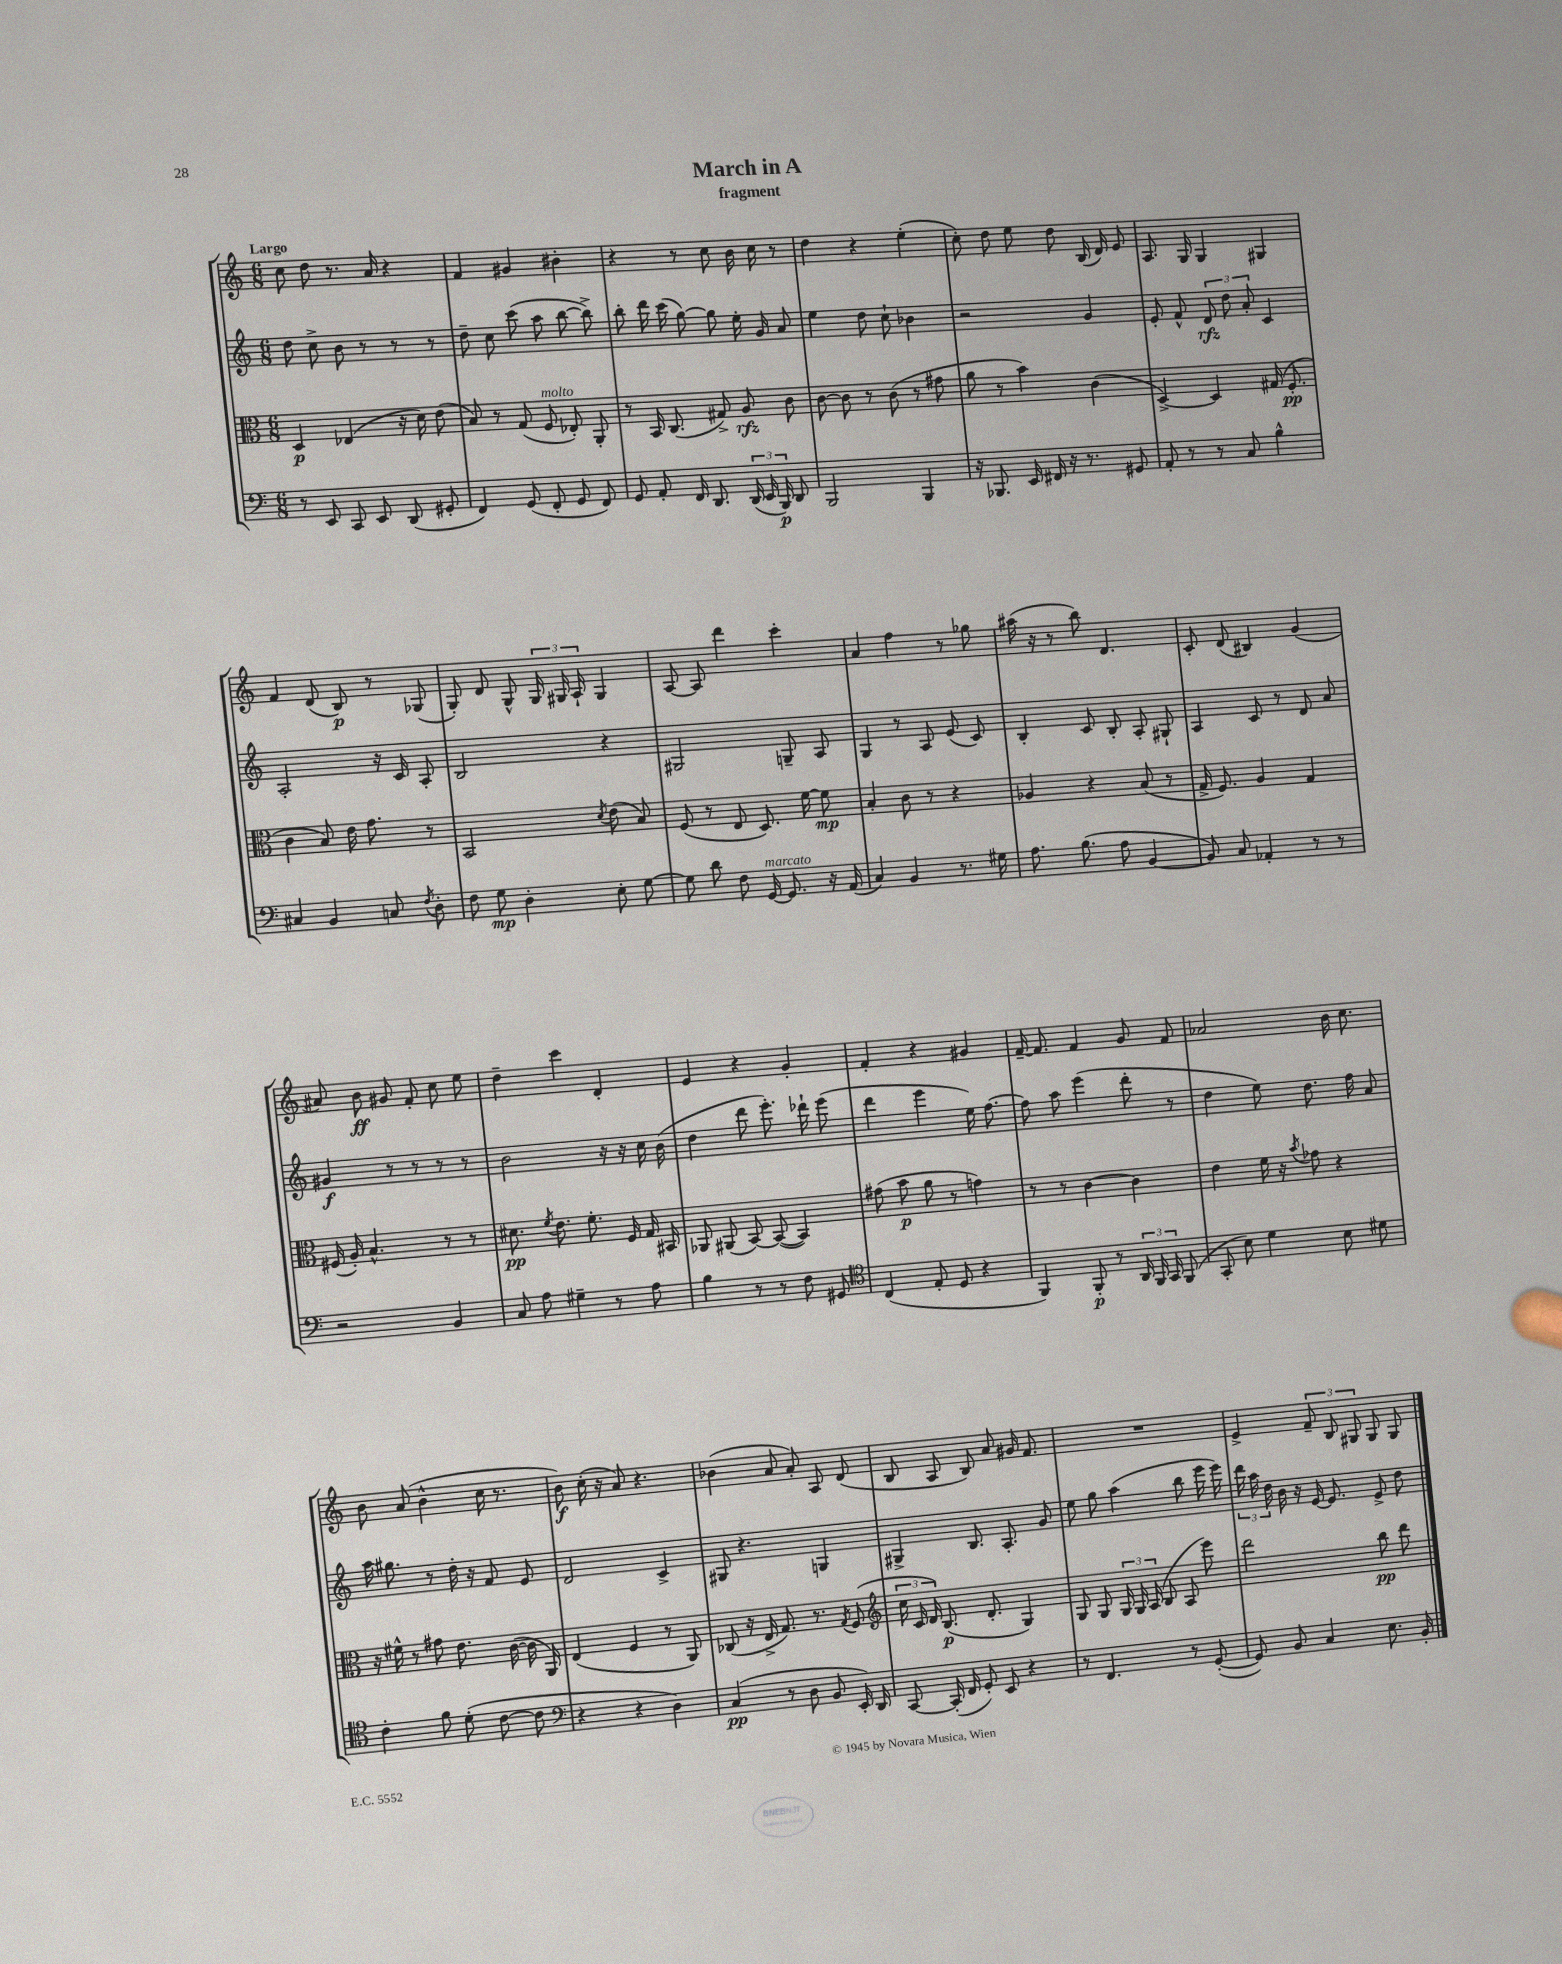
\header { title = "March in A" subtitle = "fragment" }
<<
\new StaffGroup <<
\new Staff = "s0" {
    \clef treble \key c \major \numericTimeSignature \time 6/8 \tempo "Largo"
    \autoBeamOff c''8 d''8 r8. a'16 r4 |
    f'4 gis'4 bis'4-. |
    r4 r8 c''8 b'16 c''16 r8 |
    d''4 r4 e''4-.( |
    c''8-.) d''8 e''8 d''8 b16( d'16) e'8 |
    a8. g16 g4 gis4 |
    f'4 d'8( b8\p) r8 ges8( |
    g8-.) d'8 g8-^ \tuplet 3/2 { g16 gis16 a16-! } gis4 |
    a8~ a8 d'''4 c'''4-. |
    a'4 f''4 r8 ges''8 |
    ais''16( r16 r8 b''8) d'4. |
    c'8-. d'8( bis4) g'4( |
    ais'8) b'8\ff gis'8 f'8-. c''8 e''8 |
    d''4-- c'''4 d'4-. |
    e'4 r4 g'4-. |
    f'4-. r4 gis'4 |
    f'16~-- f'8. f'4 g'8 f'8 |
    aes'2 b'16 c''8. |
    b'8 a'8( b'4-^ c''16 r8. |
    b'8\f) c''16-.( r16 a'8) r4. |
    bes'4( a'8 a'8-.) a8 d'8( |
    b8 a8 b8) a'8 gis'16 f'8. |
    R2. |
    e'4-> \tuplet 3/2 { f'8-- b8 gis8 } gis8 gis8 \bar "|." |
}
\new Staff = "s1" {
    \clef treble \key c \major \numericTimeSignature \time 6/8
    \autoBeamOff d''8 c''8-> b'8 r8 r8 r8 |
    d''8-- c''8 c'''8( a''8 b''8~ b''8->) |
    b''8-. d'''16 c'''16( g''8~) g''8 e''16-. g'16 a'8 |
    e''4 d''8 c''8-! bes'4 |
    r2 g'4 |
    e'8-. f'8-^ \tuplet 3/2 { d'8\rfz d''8 a'8-. } c'4 |
    a2-. r16 c'16 a8-. |
    b2 r4 |
    gis2 g8-- a8 |
    g4 r8 a8 e'8( c'8) |
    b4-. c'8 b8-. a8-. gis8-! |
    a4 c'8 r8 d'8 a'8 |
    gis'4\f r8 r8 r8 r8 |
    b'2 r16 r16 c''16 b'16( |
    d''4 d'''8 e'''8.-.) des'''16-! e'''8( |
    d'''4 e'''4 e''16) f''8.~ |
    f''8 a''8 e'''4( d'''8-. r8 |
    d''4 e''8) d''8. f''16 a'8 |
    a''16 gis''8. r8 d''16-. r16 f'8 e'8 |
    d'2 c'4-> |
    gis8 r4. g4 |
    gis4-> b8. a8.-. g'8 |
    e''8 g''8 a''4( b''8 e'''16 e'''16) |
    \tuplet 3/2 { d'''16 a''16 d''16 } b'16 r16 e'16~ e'8. e'8-> d''8 \bar "|." |
}
\new Staff = "s2" {
    \clef alto \key c \major \numericTimeSignature \time 6/8
    \autoBeamOff d4\p ees4( r16 d'16) e'8( |
    b8) r8 g8( f8^\markup { \italic "molto" } ees8-.) a,8-. |
    r8 b,16 c8.( gis8->) a8\rfz c'8 |
    c'8~ c'8 r8 c'8( r8 gis'8 |
    a'8 r8 b'4) c'4( |
    d4~->) d4 gis16( f8.-.\pp |
    c'4 b8) e'16 g'8. r8 |
    b,2 \acciaccatura { d'8 } e'8( b8) |
    f8( r8 e8 d8.) f'16~ f'8\mp |
    b4-. c'8 r8 r4 |
    aes4 r4 b8( r8 |
    g16-> f8.) a4 g4 |
    fis16( a16-.) b4.-^ r8 r8 |
    dis'8.\pp \acciaccatura { f'8 } e'8. f'8.-. f16 g16 bis,16 |
    aes,8 ais,8( b,8~) b,8~( b,4) |
    gis'8( b'8\p a'8 r8 g'4) |
    r8 r8 c'4~ c'4 |
    e'4 f'16 r16 \acciaccatura { b'8 } ges'8 r4 |
    r16 fis'16-^ r8 gis'8 e'8. c'16~( c'16 a,16) |
    e4( f4 r8 a,8) |
    ces8( r16 e16-> g8.) r8. \acciaccatura { g8 } f8( |
    \clef treble \tuplet 3/2 { c''16 c'16 d'16) } b8.\p( d'8.-. g4) |
    g8 g8 \tuplet 3/2 { g16 g16 a16( } b8 a8 e'''8) |
    d'''2 b''8\pp d'''8 \bar "|." |
}
\new Staff = "s3" {
    \clef bass \key c \major \numericTimeSignature \time 6/8
    \autoBeamOff r8 e,8 c,8 e,8 d,8( gis,8-. |
    f,4) g,8( f,8-. g,8 f,8) |
    g,8 a,8-. f,16 d,8. \tuplet 3/2 { d,16( e,16 b,,16\p) } d,8 |
    b,,2 b,,4 |
    r16 bes,,8. e,16 fis,16 r16 r8. gis,8 |
    a,8-. r8 r8 c8 b4-^ |
    cis4 b,4 c8 \acciaccatura { f8 } d8-. |
    f8 g8\mp d4-. e8-. g8~ |
    g8 d'8 f8 g,16~^\markup { \italic "marcato" } g,8. r16 a,16( |
    c4) b,4 r8. gis16 |
    a8. b8.( a8 b,4~ |
    b,8) c8 aes,4-. r8 r8 |
    r2 b,4 |
    c8 a8 gis4-- r8 a8 |
    b4 r8 r8 f8 gis,8 |
    \clef tenor c4( e8-. d8 r4 |
    f,4) f,8-.\p r8 \tuplet 3/2 { a,16 f,16 g,16 } f,8( |
    g,8-. b8) d'4 b8 dis'8 |
    c'4-. f'8 d'8-.( c'8~ c'8 |
    \clef bass r4 r4 d4) |
    c4\pp( r8 d8 b,8 e,16-.) d,16 |
    c,8~ c,16-.( f,16 g,8-.) e,8 r4 |
    r8 f,4. r8 g,8~-.( |
    g,8) b,8 c4 e8. b,16-. \bar "|." |
}
>>
>>
\layout { \context { \Score \remove "Bar_number_engraver" } }
